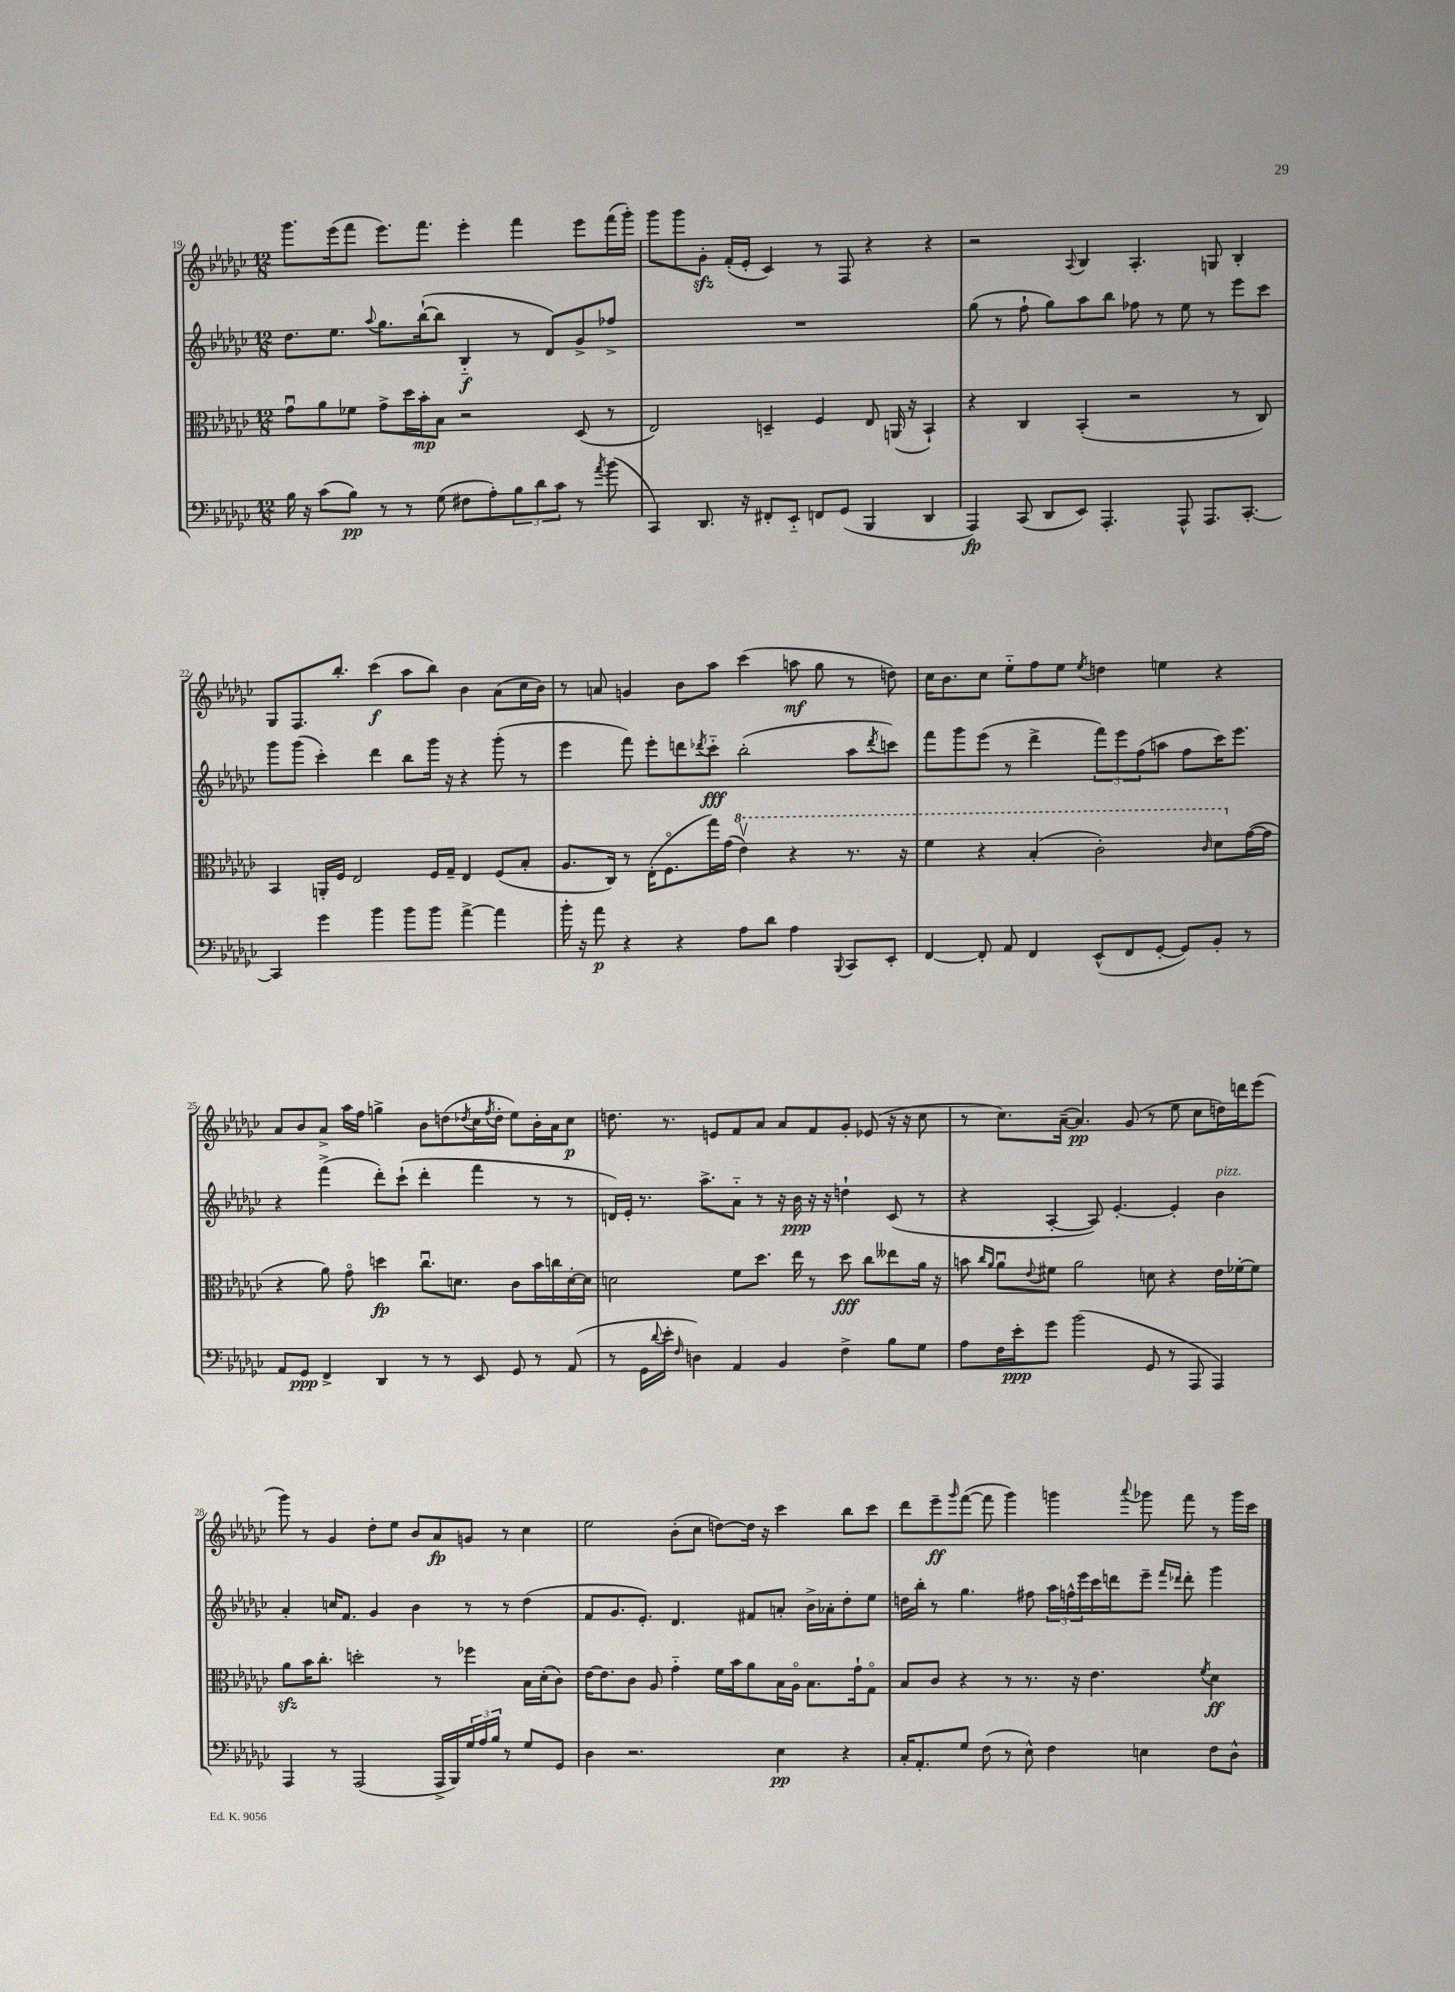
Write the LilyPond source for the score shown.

<<
\new StaffGroup <<
\new Staff = "s0" {
    \clef treble \key ges \major \numericTimeSignature \time 12/8
    ges'''8. ees'''16( f'''8 ees'''8.) f'''8. ees'''4-. f'''4 ees'''8 f'''16( ges'''16-.) |
    ges'''8 ges'''8 ges'8-.\sfz f'16-.( ees'16-. ces'4) r8 f8 r4 r4 |
    r2 \appoggiatura { aes8 } bes4 aes4.-. g8 bes4-. |
    ges8 f8. bes''8.-. ces'''4\f( aes''8 bes''8) bes'4 aes'8( ces''16 bes'16) |
    r8 a'8 g'4 bes'8 aes''8 ces'''4( a''8\mf ges''8 r8 d''8) |
    ces''16 bes'8. ces''8 ees''8-_ f''8 ees''8 \acciaccatura { ees''8 } d''4 e''4 r4 |
    aes'8 bes'8 aes'8-> aes''16 f''16 g''4-> bes'8 d''8( \acciaccatura { des''8 } ces''16 \acciaccatura { f''8 } des''16-. ees''8) bes'16-. aes'16 ces''8\p |
    d''8. r8. e'8 f'8 aes'8 aes'8 f'8 ges'8-. ees'8( r16 r16 ces''8 |
    r8 ces''8.) aes'16~--( aes'4.\pp) ges'8( r8 ees''8 ces''8 d''16) d'''16 ees'''8( |
    ges'''8) r8 ges'4 des''8-. ees''8 bes'8 aes'8\fp g'8 r8 ces''4 |
    ees''2 bes'8-.( ces''8 d''8~) d''16 r16 ces'''4 bes''8 ces'''8 |
    des'''8 ees'''8--\ff \grace { ges'''16 } f'''8~( f'''8 ges'''4) g'''4 \appoggiatura { aes'''8 } ges'''8 f'''8 r8 ges'''16 ces'''16 \bar "|." |
}
\new Staff = "s1" {
    \clef treble \key ges \major \numericTimeSignature \time 12/8
    des''8. ees''8. \appoggiatura { aes''8 } ges''8. bes''16~-!( bes''8 bes4-_\f r8 des'8) ges'8-> fes''8-> |
    R1. |
    ges''8( r8 f''8-! ges''8) aes''8 bes''8 fes''8 r8 ees''8 r8 ees'''8 ces'''8 |
    ges'''8 ges'''8( ces'''4-.) des'''4 bes''8 ges'''16 r16 r4 ges'''8-.( r8 |
    ees'''4 f'''8) ees'''8-. d'''8 \acciaccatura { des'''8 } ces'''8-_\fff bes''2-.( aes''8 \acciaccatura { des'''8 } c'''8) |
    f'''8 ges'''8 ees'''8( r8 des'''4-> \tuplet 3/2 { f'''8) ees'''8 f''8( } a''8 f''8 ces'''16) ees'''8. |
    r4 f'''4->( des'''8-.) ces'''8-!( des'''4-. f'''4 r8 r8 |
    d'16) ees'16-. r8. aes''8.-> aes'8-_ r8 r16 bes'16\ppp r16 r16 d''4-! ces'8( r8 |
    r4 aes4~-. aes8) ees'4.~-. ees'4-. bes'4^\markup { \italic "pizz." } |
    aes'4-. c''16 f'8. ges'4 bes'4 r8 r8 des''4( |
    f'8 ges'8. ees'8.-.) des'4. fis'8 a'8-. bes'16-> aes'16-. des''8-. ees''8 |
    d''16 bes''16-. r8 ges''4. fis''8 \tuplet 3/2 { aes''16 f''16-^ ees'''16 } ces'''16 d'''16 ees'''8-- \grace { f'''16 des'''16 } des'''8-. ges'''4 \bar "|." |
}
\new Staff = "s2" {
    \clef alto \key ges \major \numericTimeSignature \time 12/8
    ges'8\downbow aes'8 fes'8 ges'8-> des''16 bes'16-.\mp bes8 r2 des8( r8 |
    ees2) d4-- f4 ees8 a,16( r16 bes,4-!) |
    r4 ces4 bes,4-.( r2 r8 ces8) |
    bes,4 a,16-. f16 ees2 f16 ges16-- ees4 f8( bes8-. |
    aes8. ces16) r8 ees16-.( f8.\flageolet ges''16) ges'16( \ottava #1 ees''4\upbow) r4 r8. r16 |
    f''4 r4 bes'4-.( ces''2-.) \grace { ces''16 } des''8 \ottava #0 ges'16~( ges'16 |
    r4 aes'8) ges'8\flageolet d''4\fp ces''8.\downbow d'8. ces'8 bes'16 c''16 d'16~-. d'16 |
    d'2 f'8 des''8. ees''16 r8 des''8\fff ces''8 eeses''8 aes'16 r16 |
    b'8 \grace { ces''16 aes'16 } aes'8\downbow \appoggiatura { ees'8 } fis'8 aes'2 d'8 r4 ees'16 fes'16~-. fes'8 |
    aes'8\sfz bes'16 ces''8.-. d''2-. r8 fes''4 bes16 des'16-.( ces'8) |
    ees'16~ ees'8. ces'8 aes8 ges'4-_ f'16 bes'16 aes'8 bes16 aes16\flageolet bes8. ges'16-! ges8\flageolet |
    bes8 ces'8 r4 r8 r8. r16 ees'4. \acciaccatura { f'8 } des'4\ff \bar "|." |
}
\new Staff = "s3" {
    \clef bass \key ges \major \numericTimeSignature \time 12/8
    bes16 r16 ces'8( bes8\pp) r8 r8 ges8( fis8 aes8-.) \tuplet 3/2 { bes8 des'8 ces'8 } r8 \acciaccatura { aes'8 } bes'8( |
    ces,4) des,8. r16 fis,8-. ees,8-_ f,8 ges,8( bes,,4 des,4 |
    aes,,4\fp) ces,8( des,8 ees,8) aes,,4.-. aes,,8-^ aes,,8. ces,8.~-. |
    ces,4 ges'4 bes'4 bes'8 bes'8 aes'4~-> aes'4 |
    bes'16-. r16 aes'8\p r4 r4 aes8 des'8 aes4 \appoggiatura { bes,,8 } ces,8 ees,8-. |
    f,4~ f,8-. aes,8 f,4 ees,8-^( f,8 ges,8~-. ges,8) bes,8-. r8 |
    aes,8 ges,8\ppp f,4-> des,4 r8 r8 ees,8 ges,8 r8 aes,8( |
    r8 ges,16 \appoggiatura { des'8 } ees'16-. \grace { f16 } d4) aes,4 bes,4 f4-> bes8 ges8 |
    aes8 f16 ees'16-.\ppp ges'8 bes'2( ges,8 r8 aes,,8 aes,,4) |
    aes,,4 r8 aes,,2( aes,,16-> bes,,16) \tuplet 3/2 { ges16 aes16 bes16 } r8 ges8 ges,8 |
    des4 r2. ees4\pp r4 |
    ces16-. aes,8.-. ges8 f8( r8 ees8-^) f4 e4 f8 des8-^ \bar "|." |
}
>>
>>
\layout { \context { \Score currentBarNumber = #19 } }
